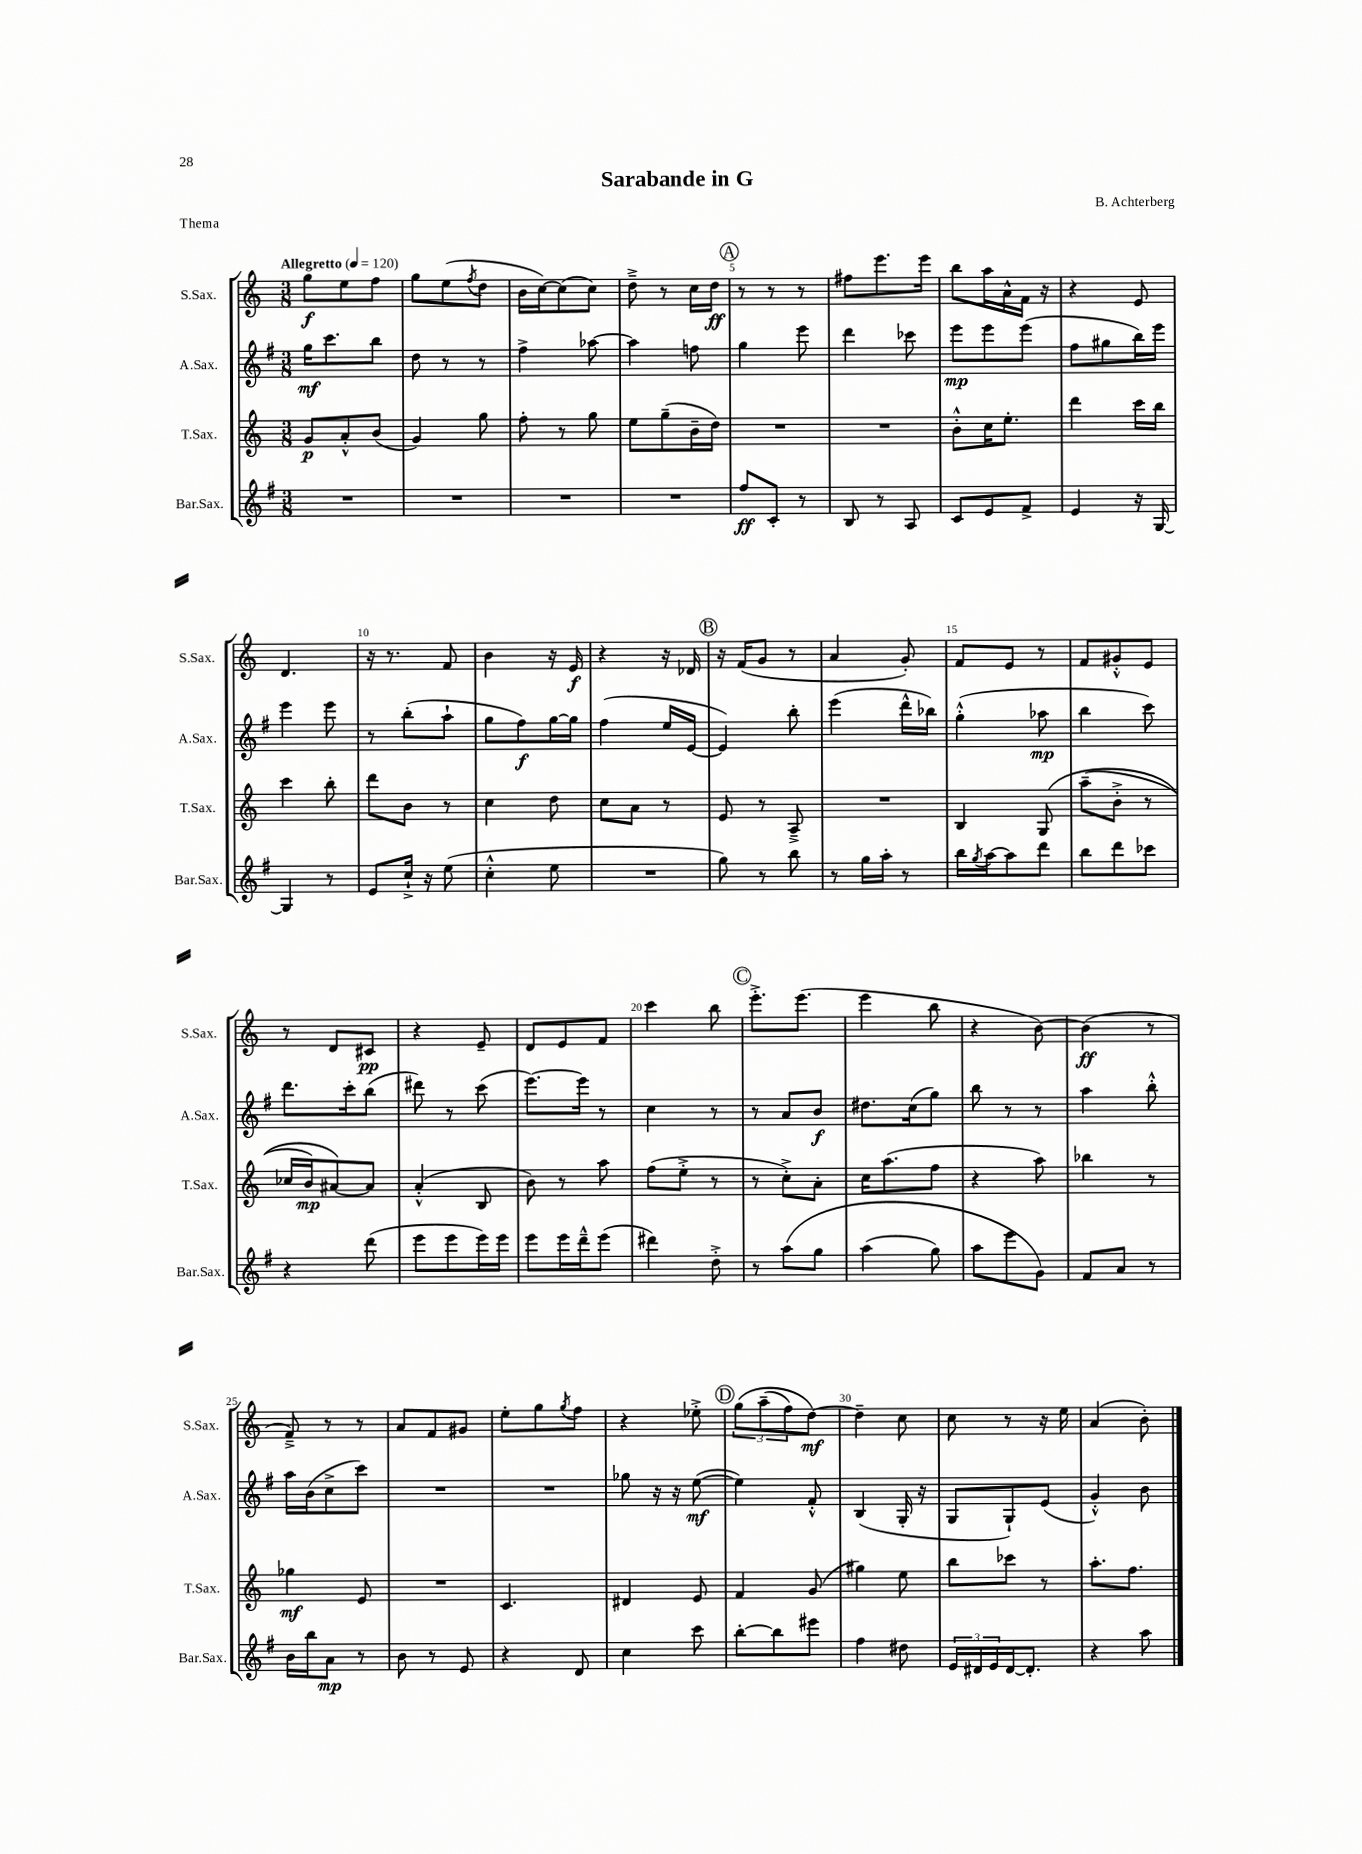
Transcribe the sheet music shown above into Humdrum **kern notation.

**kern	**dynam	**kern	**dynam	**kern	**dynam	**kern	**dynam
*part4	*part4	*part3	*part3	*part2	*part2	*part1	*part1
*staff4	*staff4	*staff3	*staff3	*staff2	*staff2	*staff1	*staff1
*I"Bar.Sax.	*	*I"T.Sax.	*	*I"A.Sax.	*	*I"S.Sax.	*
*I'Bar.Sax.	*	*I'T.Sax.	*	*I'A.Sax.	*	*I'S.Sax.	*
*clefG2	*	*clefG2	*	*clefG2	*	*clefG2	*
*k[f#]	*	*k[]	*	*k[f#]	*	*k[]	*
*M3/8	*	*M3/8	*	*M3/8	*	*M3/8	*
*MM120	*	*MM120	*	*MM120	*	*MM120	*
=1	=1	=1	=1	=1	=1	=1	=1
!	!	!	!	!	!	!LO:TX:a:B:t=Allegretto	!
4.r	.	8g/L	p	16gg\KL	mf	8gg\L	f
.	.	.	.	8.ccc\	.	.	.
.	.	8a'^^/	.	.	.	8ee\	.
.	.	(8b/J	.	8bb\J	.	8ff\J	.
=2	=2	=2	=2	=2	=2	=2	=2
4.r	.	4g/)	.	8dd\	.	8gg\L	.
.	.	.	.	8r	.	(8ee\	.
.	.	.	.	.	.	8qff/	.
.	.	8gg\	.	8r	.	8dd\J	.
=3	=3	=3	=3	=3	=3	=3	=3
4.r	.	8ff'\	.	4ff#^\	.	16b\LL	.
.	.	.	.	.	.	[16cc\J)	.
.	.	8r	.	.	.	(8cc\]	.
.	.	8gg\	.	[8aa-X\	.	8cc\J)	.
=4	=4	=4	=4	=4	=4	=4	=4
4.r	.	8ee\L	.	4aa-\]	.	8dd~^\	.
.	.	(8gg~\	.	.	.	8r	.
.	.	16b~\L	.	8ffn\	.	16cc\LL	.
.	.	16dd\JJ)	.	.	.	16dd\JJ	ff
!!LO:REH:place=s1:t=A
=5	=5	=5	=5	=5	=5	=5	=5
8ff#/L	ff	4.r	.	4gg\	.	8r	.
8c'/J	.	.	.	.	.	8r	.
8r	.	.	.	8eee\	.	8r	.
=6	=6	=6	=6	=6	=6	=6	=6
8B/	.	4.r	.	4ddd\	.	8ff#X\L	.
8r	.	.	.	.	.	8.eee\	.
8A/	.	.	.	8ccc-X\	.	.	.
.	.	.	.	.	.	16eee\Jk	.
=7	=7	=7	=7	=7	=7	=7	=7
8c/L	.	8b'^^\L	.	8eee\L	mp	8bb\L	.
8e/	.	16cc\K	.	8eee\	.	16aa\L	.
.	.	8.ee'\J	.	.	.	16a^^\	.
8f#^/J	.	.	.	(8eee\J	.	16f\JJ	.
.	.	.	.	.	.	16r	.
=8	=8	=8	=8	=8	=8	=8	=8
4e/	.	4ddd\	.	8ff#\L	.	4r	.
.	.	.	.	8gg#X\	.	.	.
16r	.	16ccc\LL	.	16bb\L)	.	8e/	.
[16G/	.	16bb\JJ	.	16eee\JJ	.	.	.
!!LO:LB:g=z
=9	=9	=9	=9	=9	=9	=9	=9
4G/]	.	4ccc\	.	4eee\	.	4.d/	.
8r	.	8bb'\	.	8eee\	.	.	.
=10	=10	=10	=10	=10	=10	=10	=10
8e/L	.	8ddd\L	.	8r	.	16r	.
.	.	.	.	.	.	8.r	.
16cc`^/Jk	.	8b\J	.	(8bb'\L	.	.	.
16r	.	.	.	.	.	.	.
(8ee\	.	8r	.	8aa`\J	.	8f/	.
=11	=11	=11	=11	=11	=11	=11	=11
4cc'^^\	.	4cc\	.	8gg\L	.	4b\	.
.	.	.	.	8ff#\)	f	.	.
8ee\	.	8dd\	.	[16gg\L	.	16r	.
.	.	.	.	16gg\JJ]	.	16e/	f
=12	=12	=12	=12	=12	=12	=12	=12
4.r	.	8cc\L	.	(4ff#\	.	4r	.
.	.	8a\J	.	.	.	.	.
.	.	8r	.	16ee/LL	.	16r	.
.	.	.	.	[16e/JJ	.	16d-X/	.
!!LO:REH:place=s1:t=B
=13	=13	=13	=13	=13	=13	=13	=13
8gg\)	.	8e/	.	4e/])	.	16r	.
.	.	.	.	.	.	(16f/KL	.
8r	.	8r	.	.	.	8g/J	.
8bb\	.	8A~^/	.	8bb'\	.	8r	.
=14	=14	=14	=14	=14	=14	=14	=14
8r	.	4.r	.	(4eee\	.	4a/	.
16gg\LL	.	.	.	.	.	.	.
16aa'\JJ	.	.	.	.	.	.	.
8r	.	.	.	16ddd^^\LL	.	8g'/)	.
.	.	.	.	16bb-X\JJ)	.	.	.
=15	=15	=15	=15	=15	=15	=15	=15
16bb\LL	.	4B/	.	(4gg'^^\	.	8f/L	.
8qgg/	.	.	.	.	.	.	.
[16aa\J	.	.	.	.	.	.	.
8aa\]	.	.	.	.	.	8e/J	.
8ddd\J	.	(8G/	.	8aa-X\	mp	8r	.
=16	=16	=16	=16	=16	=16	=16	=16
8bb\L	.	(8aa~\L	.	4bb\	.	8f/L	.
8ddd\	.	8b'^\J	.	.	.	8g#X'^^/	.
8ccc-X\J	.	8r	.	8ccc\)	.	8e/J	.
!!LO:LB:g=z
=17	=17	=17	=17	=17	=17	=17	=17
4r	.	16cc-X/LL	.	8.ddd\L	.	8r	.
.	.	16b/J)	mp	.	.	.	.
.	.	[8a#X/)	.	.	.	8d/L	.
.	.	.	.	16ccc'\k	.	.	.
(8ddd\	.	8a#/J]	.	(8bb\J	.	8c#X/J	pp
=18	=18	=18	=18	=18	=18	=18	=18
8eee\L	.	(4a'^^/	.	8ddd#X\)	.	4r	.
8eee\	.	.	.	8r	.	.	.
16eee\L)	.	8B/	.	(8ccc\	.	8e~/	.
16eee\JJ	.	.	.	.	.	.	.
=19	=19	=19	=19	=19	=19	=19	=19
8eee\L	.	8b\)	.	[8.eee\L)	.	8d/L	.
16eee\L	.	8r	.	.	.	8e/	.
16ddd~^^\J	.	.	.	16eee\Jk]	.	.	.
(8eee\J	.	8aa\	.	8r	.	8f/J	.
=20	=20	=20	=20	=20	=20	=20	=20
4ddd#X\)	.	(8ff\L	.	4cc\	.	4ccc\	.
.	.	8ee'^\J	.	.	.	.	.
8dd'^\	.	8r	.	8r	.	8bb\	.
!!LO:REH:place=s1:t=C
=21	=21	=21	=21	=21	=21	=21	=21
8r	.	8r	.	8r	.	8.eee'^\L	.
(8aa\L	.	8cc'^\L)	.	8a/L	.	.	.
.	.	.	.	.	.	(8.eee\J	.
8gg\J	.	8a'\J	.	8b/J	f	.	.
=22	=22	=22	=22	=22	=22	=22	=22
(4aa\	.	16cc\KL	.	8.dd#X\L	.	4eee\	.
.	.	(8.aa\	.	.	.	.	.
.	.	.	.	(16cc\k	.	.	.
8gg\)	.	8ff\J	.	8gg\J)	.	8bb\	.
=23	=23	=23	=23	=23	=23	=23	=23
8aa\L	.	4r	.	8bb\	.	4r	.
8eee\	.	.	.	8r	.	.	.
8g\J)	.	8aa\)	.	8r	.	[8b\)	.
=24	=24	=24	=24	=24	=24	=24	=24
8f#/L	.	4bb-X\	.	4aa\	.	(4b\]	ff
8a/J	.	.	.	.	.	.	.
8r	.	8r	.	8bb'^^\	.	8r	.
!!LO:LB:g=z
=25	=25	=25	=25	=25	=25	=25	=25
16b\LL	.	4gg-X\	mf	16aa\LL	.	8f~^/)	.
16bb\J	.	.	.	(16b\J	.	.	.
8a\J	mp	.	.	8cc^\	.	8r	.
8r	.	8e/	.	8ccc\J)	.	8r	.
=26	=26	=26	=26	=26	=26	=26	=26
8b\	.	4.r	.	4.r	.	8a/L	.
8r	.	.	.	.	.	8f/	.
8e/	.	.	.	.	.	8g#X/J	.
=27	=27	=27	=27	=27	=27	=27	=27
4r	.	4.c/	.	4.r	.	8ee'\L	.
.	.	.	.	.	.	8gg\	.
.	.	.	.	.	.	8qgg/	.
8d/	.	.	.	.	.	8ff\J	.
=28	=28	=28	=28	=28	=28	=28	=28
4cc\	.	4d#X/	.	8gg-X\	.	4r	.
.	.	.	.	16r	.	.	.
.	.	.	.	16r	.	.	.
8ccc\	.	8e/	.	([8ee\	mf	8ee-X'^\	.
!!LO:REH:place=s1:t=D
=29	=29	=29	=29	=29	=29	=29	=29
[8bb'\L	.	4f/	.	4ee\])	.	(12gg\L	.
.	.	.	.	.	.	(12aa~\	.
8bb\]	.	.	.	.	.	.	.
.	.	.	.	.	.	12ff\)	.
8eee#X\J	.	(8g/	.	8f#'^^/	.	[8dd\J)	mf
=30	=30	=30	=30	=30	=30	=30	=30
4ff#\	.	4gg#X\)	.	(4B/	.	4dd~\]	.
8dd#X\	.	8ee\	.	16G'/	.	8cc\	.
.	.	.	.	16r	.	.	.
=31	=31	=31	=31	=31	=31	=31	=31
24e/LL	.	8bb\L	.	8G/L	.	8cc\	.
24d#X/	.	.	.	.	.	.	.
24e/	.	.	.	.	.	.	.
[16d#/J	.	8ccc-X\J	.	8G`/)	.	8r	.
8.d#'/J]	.	.	.	.	.	.	.
.	.	8r	.	(8e/J	.	16r	.
.	.	.	.	.	.	16ee\	.
=32	=32	=32	=32	=32	=32	=32	=32
4r	.	8.aa'\L	.	4g'^^/)	.	(4a/	.
.	.	8.ff\J	.	.	.	.	.
8aa\	.	.	.	8b\	.	8b'\)	.
==	==	==	==	==	==	==	==
*-	*-	*-	*-	*-	*-	*-	*-
